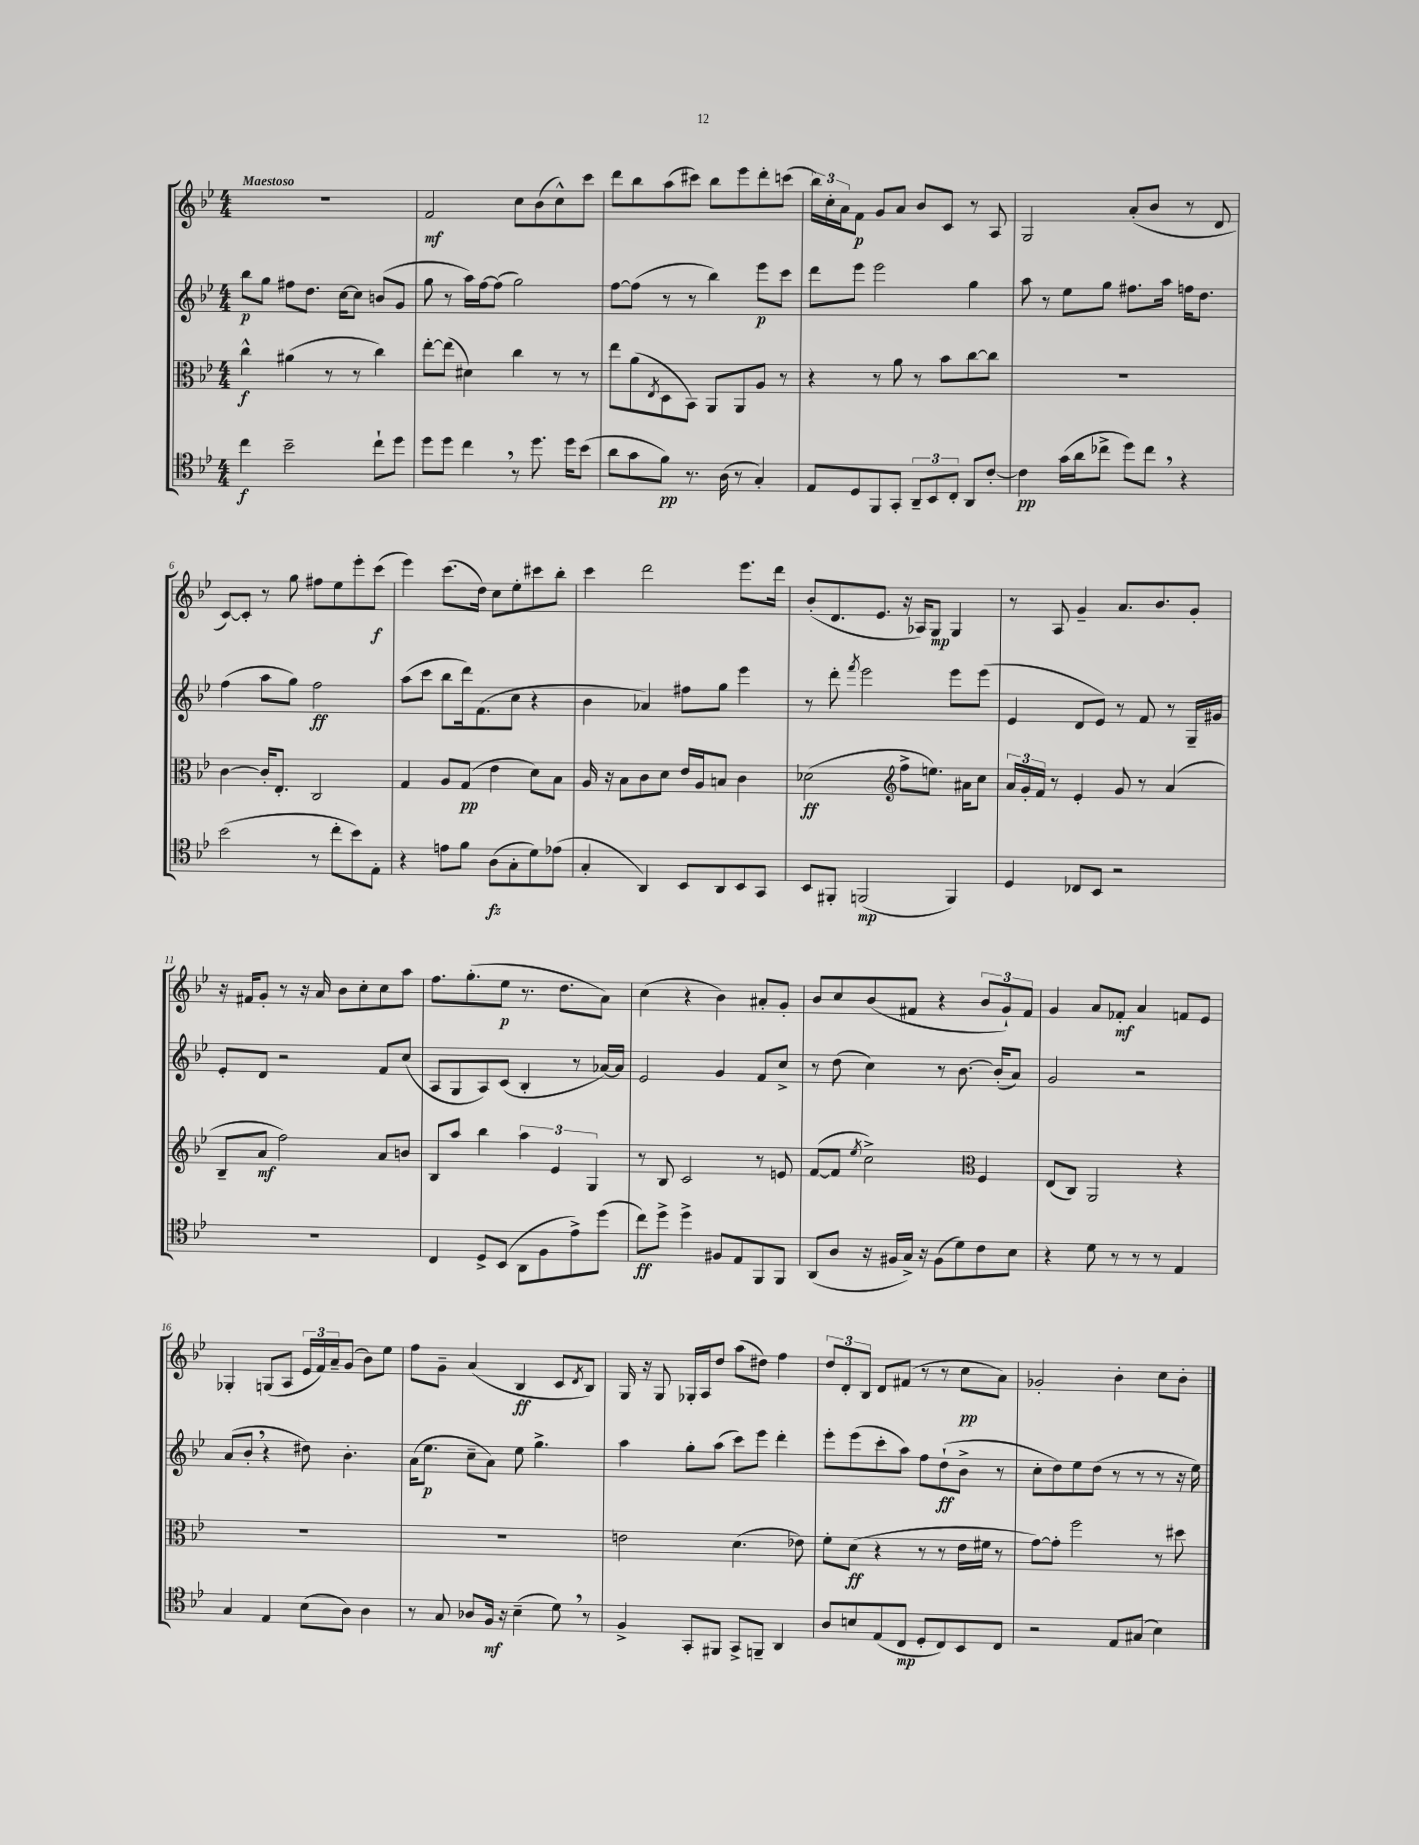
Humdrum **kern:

**kern	**dynam	**kern	**dynam	**kern	**dynam	**kern	**dynam
*part4	*part4	*part3	*part3	*part2	*part2	*part1	*part1
*staff4	*staff4	*staff3	*staff3	*staff2	*staff2	*staff1	*staff1
*clefC4	*	*clefC3	*	*clefG2	*	*clefG2	*
*k[b-e-]	*	*k[b-e-]	*	*k[b-e-]	*	*k[b-e-]	*
*M4/4	*	*M4/4	*	*M4/4	*	*M4/4	*
=1	=1	=1	=1	=1	=1	=1	=1
!	!	!	!	!	!	!LO:TX:a:B:t=Maestoso	!
4cc\	f	4cc^^\	f	8bb-\L	p	1r	.
.	.	.	.	8gg\J	.	.	.
2b-~\	.	(4a#X\	.	8ff#X\L	.	.	.
.	.	.	.	8.dd\J	.	.	.
.	.	8r	.	.	.	.	.
.	.	.	.	[16cc\KL	.	.	.
.	.	8r	.	8cc\J]	.	.	.
8cc`\L	.	4cc\)	.	(8bn/L	.	.	.
8dd\J	.	.	.	8g/J	.	.	.
=2	=2	=2	=2	=2	=2	=2	=2
8dd\L	.	[8ee-'\L	.	8gg\	.	2f/	mf
8dd\J	.	(8ee-\J]	.	8r	.	.	.
4cc,\	.	4d#X\)	.	16aa\LL)	.	.	.
.	.	.	.	[16ff\J	.	.	.
.	.	.	.	(8ff\J]	.	.	.
8r	.	4cc\	.	2gg\)	.	8cc\L	.
8.dd\	.	.	.	.	.	(8b-\	.
.	.	8r	.	.	.	8cc^^\)	.
16dd\KL	.	.	.	.	.	.	.
(8b-\J	.	8r	.	.	.	8ccc\J	.
=3	=3	=3	=3	=3	=3	=3	=3
8a\L	.	8ee-\L	.	[8ff\L	.	8ddd\L	.
8g\	.	(8a\	.	(8ff\J]	.	8bb-\	.
.	.	8qE-/	.	.	.	.	.
8f\J)	pp	8D\	.	8r	.	(8aa\	.
8.r	.	8BB-\J)	.	8r	.	8ccc#X\J)	.
.	.	8AA/L	.	4bb-\)	.	8bb-\L	.
(16A\	.	.	.	.	.	.	.
8r	.	8AA/	.	.	.	8eee-\	.
4G'/)	.	8A/J	.	8eee-\L	p	8ddd'\	.
.	.	8r	.	8ccc\J	.	(8cccn\J	.
=4	=4	=4	=4	=4	=4	=4	=4
8E-/L	.	4r	.	8ddd\L	.	24bb-\LL)	.
.	.	.	.	.	.	24cc'\	.
.	.	.	.	.	.	24a\J	.
8D/	.	.	.	8eee-\J	.	8f\J	p
8FF/	.	8r	.	2eee-\	.	8g/L	.
8GG'/J	.	8a\	.	.	.	8a/J	.
12AA~/L	.	8r	.	.	.	8b-/L	.
12BB-/	.	.	.	.	.	.	.
.	.	8b-\L	.	.	.	8c/J	.
12C'/J	.	.	.	.	.	.	.
8AA/L	.	[8cc\	.	4gg\	.	8r	.
[8c'/J	.	8cc\J]	.	.	.	8A/	.
=5	=5	=5	=5	=5	=5	=5	=5
4c\]	pp	1r	.	8aa\	.	2G/	.
.	.	.	.	8r	.	.	.
(16g\LL	.	.	.	8ee-\L	.	.	.
16a\J	.	.	.	.	.	.	.
8cc-X^\J	.	.	.	8gg\J	.	.	.
8dd\L)	.	.	.	8.ff#X\L	.	(8a'/L	.
8cc-,\J	.	.	.	.	.	8b-/J	.
.	.	.	.	16aa\Jk	.	.	.
4r	.	.	.	16ffn\KL	.	8r	.
.	.	.	.	8.dd\J	.	.	.
.	.	.	.	.	.	8d/	.
!!LO:LB:g=z
=6	=6	=6	=6	=6	=6	=6	=6
(2b-\	.	[4c\	.	(4ff\	.	[8c/L)	.
.	.	.	.	.	.	8c'/J]	.
.	.	16c'/KL]	.	8aa\L	.	8r	.
.	.	8.E-'/J	.	.	.	.	.
.	.	.	.	8gg\J)	.	8gg\	.
8r	.	2C/	.	2ff\	ff	8ff#X\L	.
8cc'\L	.	.	.	.	.	8ee-\	.
8b-\)	.	.	.	.	.	8eee-'\	.
8E-'\J	.	.	.	.	.	(8ccc\J	f
=7	=7	=7	=7	=7	=7	=7	=7
4r	.	4G/	.	(8aa\L	.	4eee-\)	.
.	.	.	.	8ccc\J	.	.	.
8en\L	.	8A/L	.	8bb-\L	.	(8.ccc\L	.
8f\J	.	(8G/J	pp	16ddd\k)	.	.	.
.	.	.	.	(8.f\	.	16dd\Jk)	.
(8A\L	fz	4e-\	.	.	.	8cc\L	.
8G'\	.	.	.	8cc\J	.	8ee-'\	.
8d\)	.	8d\L)	.	4r	.	8ccc#X\	.
(8e-X\J	.	8B-\J	.	.	.	8bb-'\J	.
=8	=8	=8	=8	=8	=8	=8	=8
4G'/	.	16A/	.	4b-\	.	4ccc\	.
.	.	16r	.	.	.	.	.
.	.	8B-\L	.	.	.	.	.
4AA/)	.	8c\	.	4a-X/)	.	2ddd\	.
.	.	8d\J	.	.	.	.	.
8BB-/L	.	16e-/LL	.	8ff#X\L	.	.	.
.	.	16A/J	.	.	.	.	.
8AA/	.	8Bn/J	.	8gg\J	.	.	.
8BB-/	.	4c\	.	4eee-\	.	8.eee-\L	.
8GG/J	.	.	.	.	.	.	.
.	.	.	.	.	.	16ddd\Jk	.
=9	=9	=9	=9	=9	=9	=9	=9
8BB-/L	.	(2d-X\	ff	8r	.	(8b-'/L	.
8FF#X'/J	.	.	.	8ddd'\	.	8.d/	.
.	.	.	.	8qfff/	.	.	.
(2FFn/	mp	.	.	2eee-\	.	.	.
.	.	.	.	.	.	8.e-/J	.
*	*	*clefG2	*	*	*	*	*
.	.	8ff^\L	.	.	.	16r	.
.	.	.	.	.	.	16A-X/KL)	.
.	.	8.een\J)	.	.	.	8G/J	mp
4FF/)	.	.	.	8eee-\L	.	4G/	.
.	.	16a#X\KL	.	.	.	.	.
.	.	8cc\J	.	(8eee-\J	.	.	.
=10	=10	=10	=10	=10	=10	=10	=10
4D/	.	24a/LL	.	4e-/	.	8r	.
.	.	24g'/	.	.	.	.	.
.	.	24f/JJ	.	.	.	.	.
.	.	8r	.	.	.	8A/	.
8C-X/L	.	4e-'/	.	8d/L	.	4g~/	.
8BB-/J	.	.	.	8e-/J)	.	.	.
2r	.	8g/	.	8r	.	8.a/L	.
.	.	8r	.	8f/	.	.	.
.	.	.	.	.	.	8.b-/	.
.	.	(4a/	.	8r	.	.	.
.	.	.	.	16G~/LL	.	8g'/J	.
.	.	.	.	16g#X/JJ	.	.	.
!!LO:LB:g=z
=11	=11	=11	=11	=11	=11	=11	=11
1r	.	8B-~/L	.	8e-'/L	.	16r	.
.	.	.	.	.	.	16f#X/KL	.
.	.	8a/J	mf	8d/J	.	8g'/J	.
.	.	2ff\)	.	2r	.	8r	.
.	.	.	.	.	.	16r	.
.	.	.	.	.	.	16a/	.
.	.	.	.	.	.	8b-\L	.
.	.	.	.	.	.	8cc'\	.
.	.	8a/L	.	8f/L	.	8cc\	.
.	.	8bn/J	.	(8cc/J	.	8aa\J	.
=12	=12	=12	=12	=12	=12	=12	=12
4C/	.	8B-/L	.	8A/L	.	8.ff\L	.
.	.	8aa/J	.	8G/	.	.	.
.	.	.	.	.	.	(8.gg'\	.
8D^/L	.	4bb-\	.	8A/)	.	.	.
(8BB-/J	.	.	.	(8c/J	.	8ee-\J	p
8AA\L	.	6aa\	.	4B-'/	.	8.r	.
8F\	.	.	.	.	.	.	.
.	.	6e-/	.	.	.	.	.
.	.	.	.	.	.	8.dd\L	.
8e-^\)	.	.	.	8r	.	.	.
.	.	6G/	.	.	.	.	.
(8dd\J	.	.	.	[16a-X/LL)	.	8a\J)	.
.	.	.	.	16a-/JJ]	.	.	.
=13	=13	=13	=13	=13	=13	=13	=13
8cc\L)	ff	8r	.	2e-/	.	(4cc\	.
8dd^\J	.	8B-/	.	.	.	.	.
4dd^\	.	2c/	.	.	.	4r	.
8F#X/L	.	.	.	4g/	.	4b-\)	.
8E-/	.	.	.	.	.	.	.
8FF/	.	8r	.	8f/L	.	8a#X'/L	.
8FF/J	.	8en/	.	8cc^/J	.	8g'/J	.
=14	=14	=14	=14	=14	=14	=14	=14
(8AA/L	.	([8f/L	.	8r	.	8b-/L	.
8A/J	.	8f/J]	.	(8dd\	.	8cc/	.
.	.	8qee-/	.	.	.	.	.
16r	.	2cc^\)	.	4cc\)	.	(8b-/	.
16F#X/LL	.	.	.	.	.	.	.
16G^/JJ)	.	.	.	.	.	8f#X/J	.
16r	.	.	.	.	.	.	.
(8F#\L	.	.	.	8r	.	4r	.
8d\)	.	.	.	[8.b-\	.	.	.
*	*	*clefC3	*	*	*	*	*
8c\	.	4F/	.	.	.	12b-/L	.
.	.	.	.	(16b-'/KL]	.	.	.
.	.	.	.	.	.	12g`/)	.
8B-\J	.	.	.	8a/J)	.	.	.
.	.	.	.	.	.	12f#/J	.
=15	=15	=15	=15	=15	=15	=15	=15
4r	.	(8E-/L	.	2g/	.	4g/	.
.	.	8C/J)	.	.	.	.	.
8d\	.	2AA/	.	.	.	8a/L	.
8r	.	.	.	.	.	8f-X'/J	mf
8r	.	.	.	2r	.	4a/	.
8r	.	.	.	.	.	.	.
4E-/	.	4r	.	.	.	8fn/L	.
.	.	.	.	.	.	8e-/J	.
!!LO:LB:g=z
=16	=16	=16	=16	=16	=16	=16	=16
4G/	.	1r	.	(8a/L	.	4G-X'/	.
.	.	.	.	8b-',/J	.	.	.
4E-/	.	.	.	4r	.	(8Gn/L	.
.	.	.	.	.	.	8A/J	.
(8B-\L	.	.	.	8dd#X\)	.	24e-/LL	.
.	.	.	.	.	.	24f/)	.
.	.	.	.	.	.	24a~/J	.
8A\J)	.	.	.	4.b-'\	.	(8g/J	.
4A\	.	.	.	.	.	8b-\L)	.
.	.	.	.	.	.	8ee-\J	.
=17	=17	=17	=17	=17	=17	=17	=17
8r	.	1r	.	(16a\KL	.	8ff\L	.
.	.	.	.	8.ee-\J	p	.	.
8G/	.	.	.	.	.	8g~\J	.
8A-X/L	.	.	.	8cc~\L	.	(4a/	.
16F/Jk	mf	.	.	8a\J)	.	.	.
16r	.	.	.	.	.	.	.
(4B-~\	.	.	.	8ee-\	.	4B-/	ff
.	.	.	.	4.gg^\	.	.	.
8d,\)	.	.	.	.	.	8c/L	.
.	.	.	.	.	.	8qd/	.
8r	.	.	.	.	.	8B-/J)	.
=18	=18	=18	=18	=18	=18	=18	=18
4F^/	.	2en\	.	4aa\	.	16G/	.
.	.	.	.	.	.	16r	.
.	.	.	.	.	.	8G/	.
8GG'/L	.	.	.	8gg'\L	.	16G-X'/LL	.
.	.	.	.	.	.	16A/J	.
8FF#X/J	.	.	.	(8aa\J	.	8dd/J	.
8GG^/L	.	(4.d\	.	8ccc\L)	.	(8aa\L	.
8FFn~/J	.	.	.	8eee-\J	.	8dd#X\J)	.
4AA/	.	.	.	4ddd'\	.	4ff\	.
.	.	8e-X\)	.	.	.	.	.
=19	=19	=19	=19	=19	=19	=19	=19
8A/L	.	8f'\L	.	8eee-'\L	.	12dd/L	.
.	.	.	.	.	.	12d'/	.
8Bn/	.	(8d\J	ff	(8eee-\	.	.	.
.	.	.	.	.	.	12B-/J	.
(8E-/	.	4r	.	8ccc'\	.	8d/L	.
8C/J	mp	.	.	8aa\J)	.	(8f#X/J	.
8D'/L	.	8r	.	8ff\L	.	8r	.
8C/)	.	8r	.	(8dd`\	ff	8r	.
8BB-/	.	16e-\LL	.	8b-^\J	.	8cc\L	pp
.	.	16f#X\JJ	.	.	.	.	.
8C/J	.	8r	.	8r	.	8a\J)	.
=20	=20	=20	=20	=20	=20	=20	=20
2r	.	[8g\L)	.	8cc'\L	.	2g-X'/	.
.	.	8g'\J]	.	8dd\)	.	.	.
.	.	2ff\	.	8ee-\	.	.	.
.	.	.	.	(8dd\J	.	.	.
8E-/L	.	.	.	8r	.	4b-'\	.
(8G#X/J	.	.	.	8r	.	.	.
4B-\)	.	8r	.	8r	.	8cc\L	.
.	.	8dd#X\	.	16r	.	8b-'\J	.
.	.	.	.	16ee-\)	.	.	.
==	==	==	==	==	==	==	==
*-	*-	*-	*-	*-	*-	*-	*-
